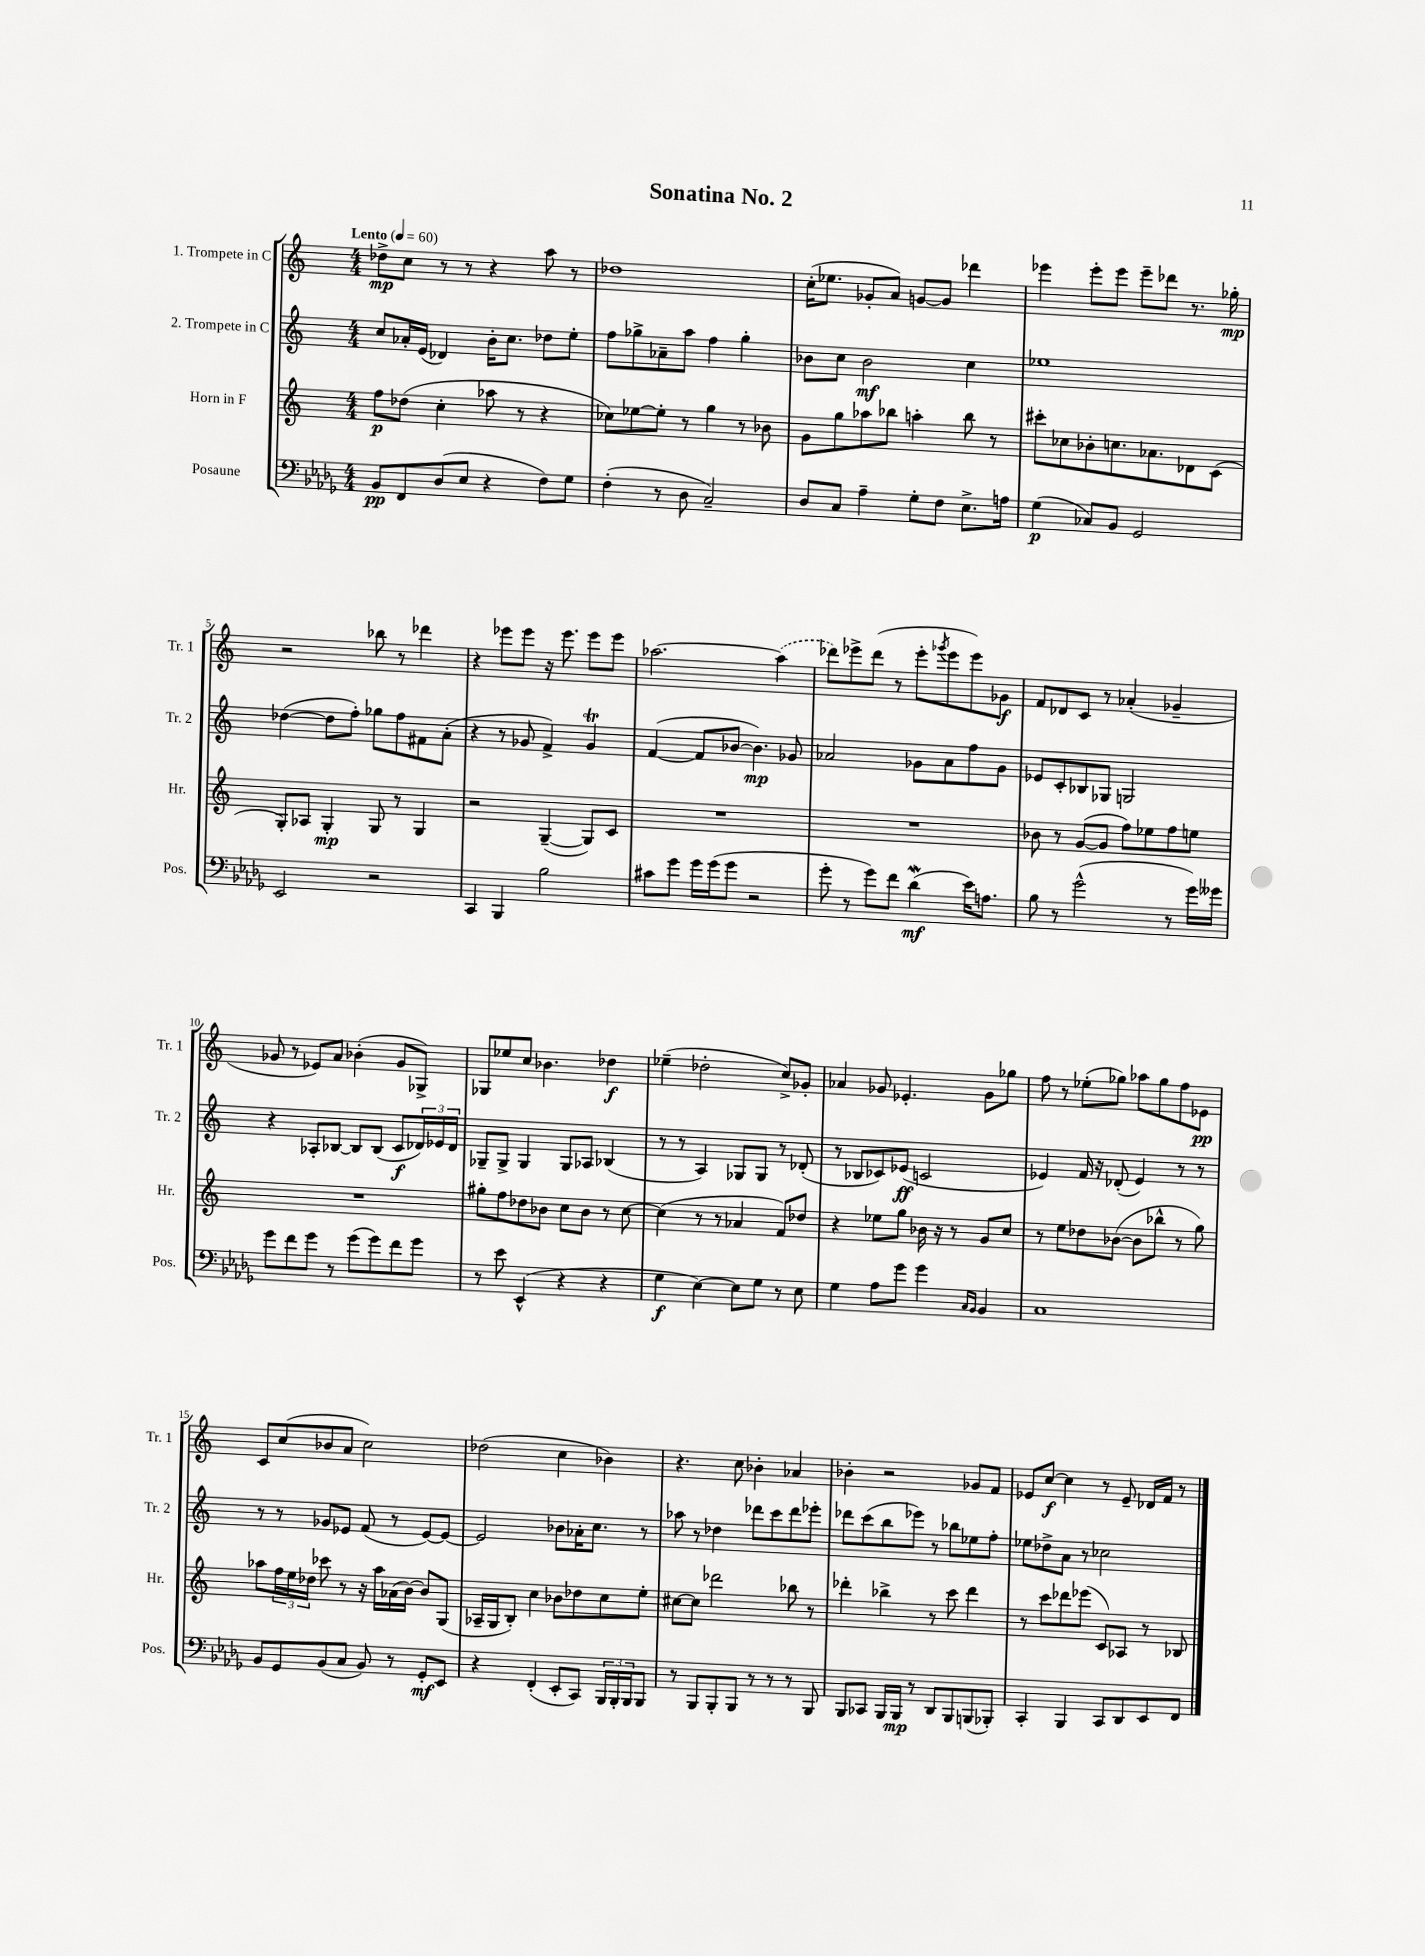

**kern	**dynam	**kern	**dynam	**kern	**dynam	**kern	**dynam
*part4	*part4	*part3	*part3	*part2	*part2	*part1	*part1
*staff4	*staff4	*staff3	*staff3	*staff2	*staff2	*staff1	*staff1
*I"Posaune	*	*I"Horn in F	*	*I"2. Trompete in C	*	*I"1. Trompete in C	*
*I'Pos.	*	*I'Hr.	*	*I'Tr. 2	*	*I'Tr. 1	*
*clefF4	*	*clefG2	*	*clefG2	*	*clefG2	*
*k[b-e-a-d-g-]	*	*k[]	*	*k[]	*	*k[]	*
*M4/4	*	*M4/4	*	*M4/4	*	*M4/4	*
*MM60	*	*MM60	*	*MM60	*	*MM60	*
=1	=1	=1	=1	=1	=1	=1	=1
!	!	!	!	!	!	!LO:TX:a:B:t=Lento	!
8BB-/L	pp	8ff\L	p	8cc/L	.	8dd-X^\L	mp
8FF/	.	(8dd-X\J	.	16a-X'/L	.	8cc\J	.
.	.	.	.	(16e/JJ	.	.	.
(8D-/	.	4cc'\	.	4d-X/)	.	8r	.
8E-/J	.	.	.	.	.	8r	.
4r	.	8aa-X\	.	16b'\KL	.	4r	.
.	.	.	.	8.cc\J	.	.	.
.	.	8r	.	.	.	.	.
8F\L)	.	4r	.	8dd-X\L	.	8aa\	.
8G-\J	.	.	.	8ee'\J	.	8r	.
=2	=2	=2	=2	=2	=2	=2	=2
(4F'\	.	8cc-X\L)	.	8ff\L	.	1dd-X	.
.	.	[8ee-X\	.	8gg-X^\	.	.	.
8r	.	8ee-'\J]	.	8a-X~\	.	.	.
8D-\	.	8r	.	8aa\J	.	.	.
2C~/)	.	4gg\	.	4ff\	.	.	.
.	.	8r	.	4gg-'\	.	.	.
.	.	8b-X\	.	.	.	.	.
=3	=3	=3	=3	=3	=3	=3	=3
8D-/L	.	8g\L	.	8b-X\L	.	(16cc'\KL	.
.	.	.	.	.	.	8.ee-X\J	.
8C/J	.	8gg\	.	8cc\J	.	.	.
4A-~\	.	8aa-X\	.	2b-\	mf	8g-X'/L	.
.	.	8bb-X\J	.	.	.	8a/J)	.
8G-'\L	.	4aan'\	.	.	.	[8gn/L	.
8F\J	.	.	.	.	.	8g/J]	.
8.E-^\L	.	8bb-\	.	4cc\	.	4ddd-X\	.
.	.	8r	.	.	.	.	.
16An\Jk	.	.	.	.	.	.	.
=4	=4	=4	=4	=4	=4	=4	=4
(4G-\	p	8ccc#X'\L	.	1ee-X	.	4eee-X\	.
.	.	8cc-X\	.	.	.	.	.
8C-X/L)	.	8b-X'\	.	.	.	8eee-'\L	.
8BB-/J	.	8.ccn\	.	.	.	8eee-\J	.
2GG-/	.	.	.	.	.	8eee-~\L	.
.	.	8.a-X\	.	.	.	.	.
.	.	.	.	.	.	8ddd-X\J	.
.	.	8d-X\	.	.	.	8.r	.
.	.	(8c\J	.	.	.	.	.
.	.	.	.	.	.	16gg-X'\	mp
!!LO:LB:g=z
=5	=5	=5	=5	=5	=5	=5	=5
2EE-/	.	8G'/L)	.	([4dd-X\	.	2r	.
.	.	8A-X/J	.	.	.	.	.
.	.	4G'/	mp	8dd-\L]	.	.	.
.	.	.	.	8ff'\J)	.	.	.
2r	.	8G/	.	8gg-X\L	.	8bb-X\	.
.	.	8r	.	8ff\	.	8r	.
.	.	4G/	.	8f#X\	.	4ddd-X\	.
.	.	.	.	(8a'\J	.	.	.
=6	=6	=6	=6	=6	=6	=6	=6
4CC/	.	2r	.	4r	.	4r	.
4BBB-/	.	.	.	8r	.	8eee-X\L	.
.	.	.	.	8g-X/	.	8eee-\J	.
2B-\	.	([4G~/	.	4f^/)	.	16r	.
.	.	.	.	.	.	8.eee-\	.
.	.	8G/L])	.	4g-T/	.	8eee-\L	.
.	.	8c/J	.	.	.	8eee-\J	.
=7	=7	=7	=7	=7	=7	=7	=7
8c#X\L	.	1r	.	([4f/	.	[2.aa-X\	.
8g-\J	.	.	.	.	.	.	.
16g-\LL	.	.	.	8f/L]	.	.	.
(16g-\J	.	.	.	.	.	.	.
8g-\J	.	.	.	[8b-X/J	.	.	.
2r	.	.	.	4.b-\])	mp	.	.
.	.	.	.	.	.	(4aa-\]	.
.	.	.	.	8g-X/	.	.	.
=8	=8	=8	=8	=8	=8	=8	=8
8g-'\	.	1r	.	2a-X/	.	8ddd-X\L)	.
8r	.	.	.	.	.	8eee-X^\	.
8g-\L)	.	.	.	.	.	(8ddd-\J	.
8f\J	.	.	.	.	.	8r	.
(4d-w\	mf	.	.	8g-X\L	.	8eee-'\L	.
.	.	.	.	.	.	8qggg-X/	.
.	.	.	.	8a-\	.	8eee-\	.
16e-\KL)	.	.	.	8ff\	.	8eee-\)	.
8.An\J	.	.	.	.	.	.	.
.	.	.	.	8g-\J	.	8g-X\J	f
=9	=9	=9	=9	=9	=9	=9	=9
8B-\	.	8b-X\	.	8e-X/L	.	8f/L	.
8r	.	8r	.	8c'/	.	8d-X/	.
(2g-^^\	.	([8g/L	.	8B-X/	.	8c/J	.
.	.	8g/J]	.	8G-X/J	.	8r	.
.	.	8ff\L)	.	2Gn/	.	(4a-X'/	.
.	.	8ee-X\	.	.	.	.	.
8r	.	8ff\	.	.	.	4g-X~/	.
16g-\LL)	.	8een\J	.	.	.	.	.
16g--X\JJ	.	.	.	.	.	.	.
!!LO:LB:g=z
=10	=10	=10	=10	=10	=10	=10	=10
8g-\L	.	1r	.	4r	.	8g-X/	.
8f\	.	.	.	.	.	8r	.
8g-\J	.	.	.	8A-X'/L	.	8e-X/L)	.
8r	.	.	.	[8B-X/J	.	8a/J	.
(8g-\L	.	.	.	8B-/L]	.	(4b-X'\	.
8g-\)	.	.	.	(8B-/J	.	.	.
8f\	.	.	.	8c/L	f	8g-/L	.
8g-\J	.	.	.	24d-X/L)	.	8G-X^/J)	.
.	.	.	.	24e-X/	.	.	.
.	.	.	.	24d-/JJ	.	.	.
=11	=11	=11	=11	=11	=11	=11	=11
8r	.	8gg#X'\L	.	8G-X~/L	.	8G-X/L	.
8e-\	.	8ff\	.	8G-^/J	.	8ee-X/	.
(4EE-^^/	.	8dd-X\	.	4G-/	.	8cc/J	.
.	.	8b-X\J	.	.	.	4.b-X\	.
4r	.	8cc\L	.	8G-/L	.	.	.
.	.	8b-\J	.	8A-X/J	.	.	.
4r	.	8r	.	(4B-X/	.	4dd-X\	f
.	.	[8cc\	.	.	.	.	.
=12	=12	=12	=12	=12	=12	=12	=12
4G-\	f	(4cc\]	.	8r	.	(4ee-X~\	.
.	.	.	.	8r	.	.	.
[4E-\)	.	8r	.	4A/)	.	2dd-X'\	.
.	.	8r	.	.	.	.	.
8E-\L]	.	4a-X/	.	8G-X/L	.	.	.
8G-\J	.	.	.	8G-/J	.	.	.
8r	.	8f/L)	.	8r	.	8cc^/L)	.
8E-\	.	8dd-X/J	.	(8d-X'/	.	8g-X'/J	.
=13	=13	=13	=13	=13	=13	=13	=13
4G-\	.	4r	.	8r	.	4a-X/	.
.	.	.	.	8B-X/L	.	.	.
8A-\L	.	8ee-X\L	.	8c-X/)	.	8g-X/	.
8g-\J	.	8gg\J	.	(8e-X/J	ff	4.e-X'/	.
4g-\	.	16b-X\	.	2cn/	.	.	.
.	.	16r	.	.	.	.	.
.	.	8r	.	.	.	.	.
16qqC/LL	.	.	.	.	.	.	.
16qqBB-/JJ	.	.	.	.	.	.	.
4BB-/	.	8g/L	.	.	.	8g-\L	.
.	.	8cc/J	.	.	.	8gg-X\J	.
=14	=14	=14	=14	=14	=14	=14	=14
1C	.	8r	.	4e-X/)	.	8ff\	.
.	.	8ee\L	.	.	.	8r	.
.	.	8dd-X\	.	16f/	.	(8ee-X'\L	.
.	.	.	.	16r	.	.	.
.	.	([8b-X\J	.	(8d-X'/	.	8gg-X\J)	.
.	.	8b-\L]	.	4e-/)	.	8aa-X\L	.
.	.	8bb-X^^\J	.	.	.	8gg-\	.
.	.	8r	.	8r	.	8ff\	.
.	.	8gg\)	.	8r	.	8e-X\J	pp
!!LO:LB:g=z
=15	=15	=15	=15	=15	=15	=15	=15
8BB-/L	.	8aa-X\L	.	8r	.	8c/L	.
8GG-/	.	24ff\L	.	8r	.	(8cc/	.
.	.	24ee\	.	.	.	.	.
.	.	24dd-X\JJ	.	.	.	.	.
(8BB-/	.	8ccc-X\	.	8g-X/L	.	8b-X/	.
8C/J	.	8r	.	8e-X/J	.	8a/J	.
8BB-/)	.	16r	.	(8f/	.	2cc\)	.
.	.	16aa-\LL	.	.	.	.	.
8r	.	(16a-X\	.	8r	.	.	.
.	.	[16b\JJ)	.	.	.	.	.
8GG-'/L	mf	8b/L]	.	[8e-/L)	.	.	.
8EE-/J	.	(8G/J	.	8e-/J_	.	.	.
=16	=16	=16	=16	=16	=16	=16	=16
4r	.	16A-X~/LL	.	2e-/]	.	(2dd-X\	.
.	.	16G/J	.	.	.	.	.
.	.	8B'/J)	.	.	.	.	.
(4FF'/	.	4cc\	.	.	.	.	.
8EE-'/L	.	8b-X\L	.	8b-X\L	.	4cc\	.
8CC/J)	.	8dd-X\	.	16a-X'\K	.	.	.
.	.	.	.	8.cc\J	.	.	.
24BBB-/LL	.	8cc\	.	.	.	4b-X\)	.
24BBB-'/	.	.	.	.	.	.	.
24BBB-/J	.	.	.	.	.	.	.
8BBB-/J	.	8ee'\J	.	8r	.	.	.
=17	=17	=17	=17	=17	=17	=17	=17
8r	.	[8cc#X\L	.	8aa-X\	.	4.r	.
8BBB-/L	.	8cc#\J]	.	8r	.	.	.
8BBB-'/	.	2ddd-X\	.	4dd-X\	.	.	.
8BBB-/J	.	.	.	.	.	8cc\	.
8r	.	.	.	8ddd-X\L	.	4b-X'\	.
8r	.	.	.	8ccc\	.	.	.
8r	.	8bb-X\	.	8ddd-\	.	4a-X/	.
8BBB-/	.	8r	.	8eee-X'\J	.	.	.
=18	=18	=18	=18	=18	=18	=18	=18
8BBB-/L	.	4ddd-X'\	.	8ddd-X\L	.	4b-X'\	.
8CC-X/J	.	.	.	(8ccc\	.	.	.
16BBB-/LL	.	4bb-X^\	.	8bb\	.	2r	.
16BBB-/JJ	mp	.	.	.	.	.	.
8r	.	.	.	8eee-X\J)	.	.	.
8DD-/L	.	8r	.	8r	.	.	.
8BBB-/	.	8ccc\	.	8bb-X\L	.	.	.
(8BBBn/	.	4ddd-\	.	8ee-X\	.	8g-X/L	.
8BBB-X'/J)	.	.	.	8ff'\J	.	8f/J	.
=19	=19	=19	=19	=19	=19	=19	=19
4CC'/	.	8r	.	8ee-X\L	.	8e-X/L	.
.	.	8ccc\L	.	8dd-X^\	.	[8cc/J	f
4BBB-/	.	8ddd-X\	.	8a\J	.	4cc\]	.
.	.	(8eee-X\J	.	8r	.	.	.
8CC/L	.	8c/L)	.	2cc-X\	.	8r	.
8DD-/	.	8A-X/J	.	.	.	8e-~/	.
8EE-/	.	8r	.	.	.	16d-X/LL	.
.	.	.	.	.	.	16f/JJ	.
8FF/J	.	8B-X/	.	.	.	8r	.
==	==	==	==	==	==	==	==
*-	*-	*-	*-	*-	*-	*-	*-
